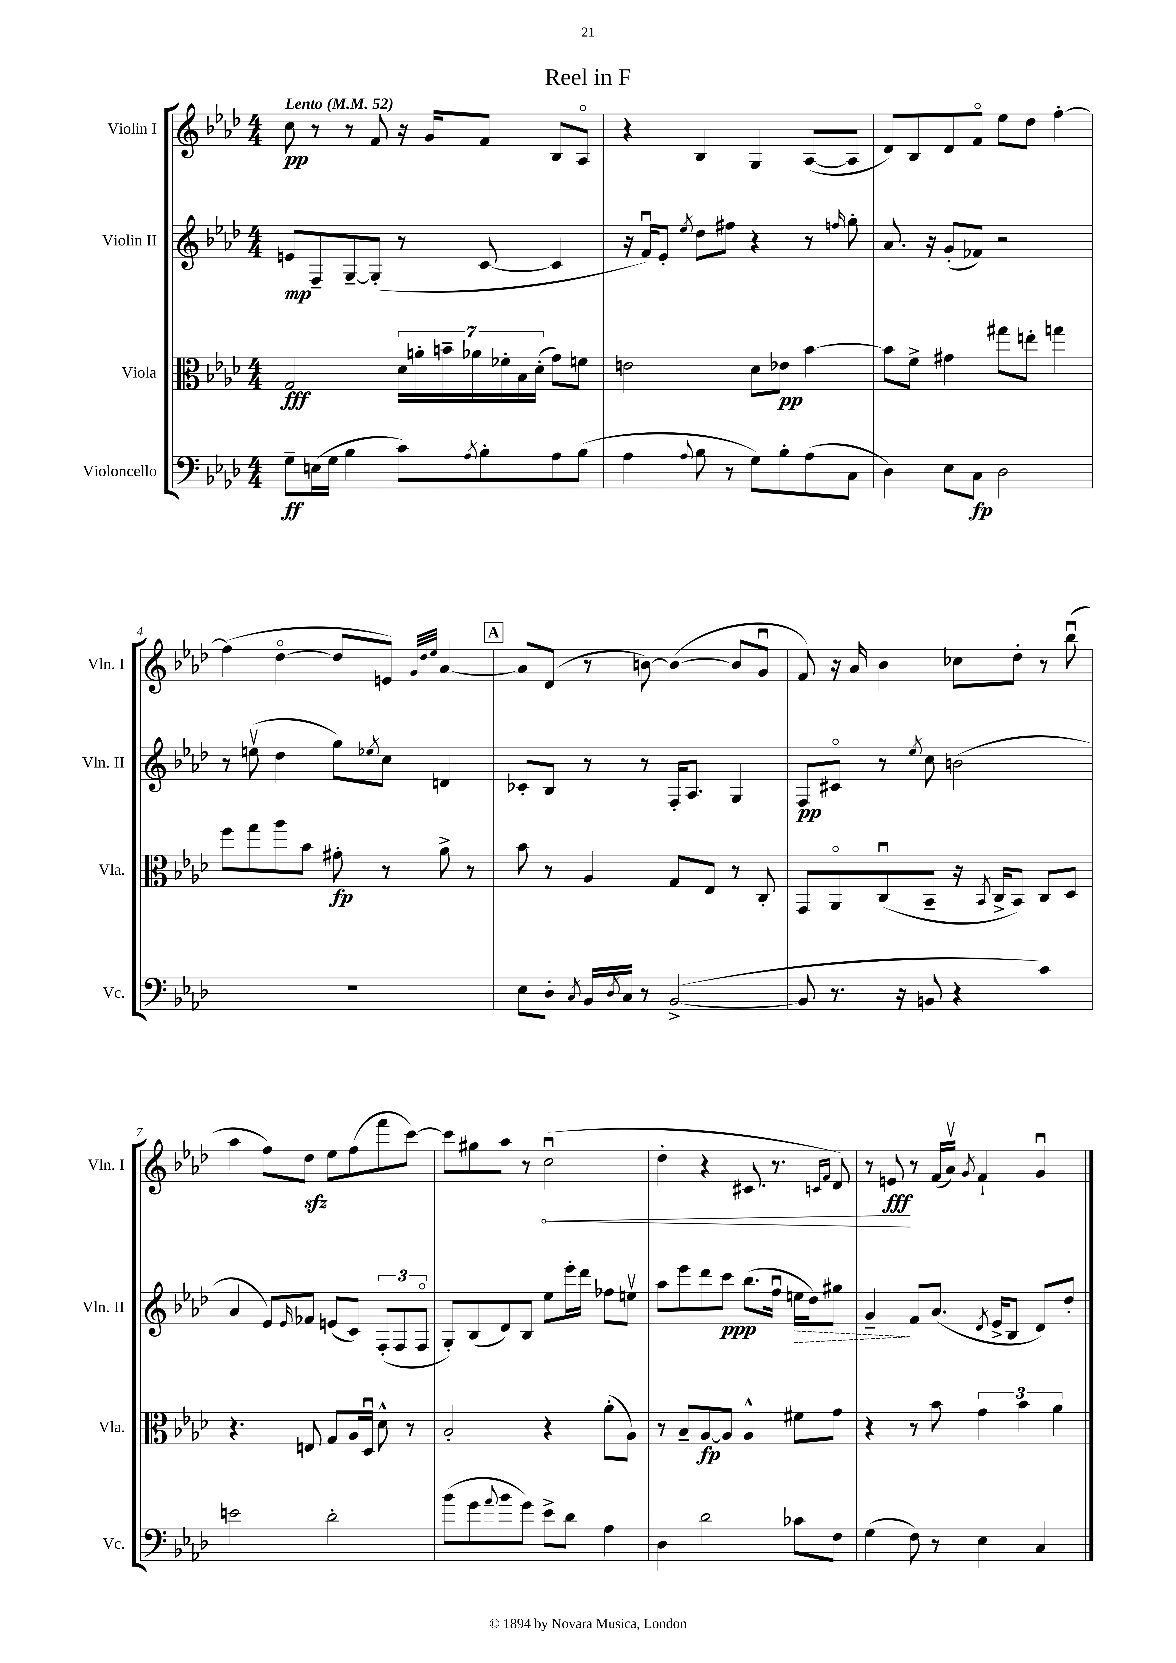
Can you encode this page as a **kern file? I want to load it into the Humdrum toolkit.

**kern	**dynam	**kern	**dynam	**kern	**dynam	**kern	**dynam
*part4	*part4	*part3	*part3	*part2	*part2	*part1	*part1
*staff4	*staff4	*staff3	*staff3	*staff2	*staff2	*staff1	*staff1
*I"Violoncello	*	*I"Viola	*	*I"Violin II	*	*I"Violin I	*
*I'Vc.	*	*I'Vla.	*	*I'Vln. II	*	*I'Vln. I	*
*clefF4	*	*clefC3	*	*clefG2	*	*clefG2	*
*k[b-e-a-d-]	*	*k[b-e-a-d-]	*	*k[b-e-a-d-]	*	*k[b-e-a-d-]	*
*M4/4	*	*M4/4	*	*M4/4	*	*M4/4	*
*MM52	*	*MM52	*	*MM52	*	*MM52	*
=1	=1	=1	=1	=1	=1	=1	=1
!	!	!	!	!	!	!LO:TX:a:B:t=Lento	!
8G~\L	ff	2G/	fff	8en/L	mp	8cc\	pp
(16En\L	.	.	.	8F~/	.	8r	.
16G\JJ	.	.	.	.	.	.	.
4B-\	.	.	.	[8G~/	.	8r	.
.	.	.	.	(8G'/J]	.	8f/	.
8c\L)	.	28d-\LL	.	8r	.	16r	.
.	.	28an'\	.	.	.	.	.
.	.	.	.	.	.	16g/KL	.
.	.	28bn~\	.	.	.	.	.
.	.	28a-X\	.	.	.	.	.
8qA-/	.	.	.	.	.	.	.
8B-'\	.	.	.	[8c/	.	8f/J	.
.	.	28f-X'\	.	.	.	.	.
.	.	28B-\	.	.	.	.	.
.	.	(28d-'\JJ	.	.	.	.	.
8A-\	.	8g\L)	.	4c/]	.	8B-/L	.
(8B-\J	.	8fn\J	.	.	.	8A-/J	.
=2	=2	=2	=2	=2	=2	=2	=2
4A-\	.	2en\	.	16r	.	4r	.
.	.	.	.	16fu/KL)	.	.	.
.	.	.	.	8e-'/J	.	.	.
8qqA-/	.	.	.	8qee-/	.	.	.
8B-\	.	.	.	8dd-\L	.	4B-/	.
8r	.	.	.	8ff#X\J	.	.	.
8G\L)	.	8d-\L	.	4r	.	4G/	.
8B-'\	.	8e-X\J	pp	.	.	.	.
(8A-\	.	[4b-\	.	8r	.	([8A-/L	.
.	.	.	.	16qqffn/	.	.	.
8C\J	.	.	.	8gg'\	.	8A-/J]	.
=3	=3	=3	=3	=3	=3	=3	=3
4D-\)	.	8b-\L]	.	8.a-/	.	8d-/L)	.
.	.	8f^\J	.	.	.	8B-/	.
.	.	.	.	16r	.	.	.
8E-\L	.	4g#X\	.	(8g'/L	.	8d-/	.
8C\J	fp	.	.	8f-X/J)	.	8f/J	.
2D-\	.	8gg#X\L	.	2r	.	8ee-\L	.
.	.	8een'\J	.	.	.	8dd-\J	.
.	.	4ggn\	.	.	.	[4ff'\	.
!!LO:LB:g=z
=4	=4	=4	=4	=4	=4	=4	=4
1r	.	8ff\L	.	8r	.	(4ff\]	.
.	.	8gg\	.	(8eenv\	.	.	.
.	.	8aa-\	.	4dd-\	.	[4dd-\	.
.	.	8b-\J	.	.	.	.	.
.	.	8g#X'\	fp	8gg\L)	.	8dd-/L]	.
.	.	.	.	8qee-X/	.	.	.
.	.	8r	.	8cc\J	.	8en/J)	.
.	.	.	.	.	.	32qqg/LLL	.
.	.	.	.	.	.	32qqdd-/	.
.	.	.	.	.	.	32qqee-/JJJ	.
.	.	8a-^\	.	4dn/	.	[4a-/	.
.	.	8r	.	.	.	.	.
!!LO:REH:place=s1:t=A
=5	=5	=5	=5	=5	=5	=5	=5
8E-\L	.	8b-\	.	8c-X'/L	.	8a-/L]	.
8D-'\J	.	8r	.	8B-/J	.	(8d-/J	.
8qC/	.	.	.	.	.	.	.
16BB-/LL	.	4A-/	.	8r	.	8r	.
8qD-/	.	.	.	.	.	.	.
16C/JJ	.	.	.	.	.	.	.
8r	.	.	.	8r	.	[8bn\)	.
([2BB-^/	.	8G/L	.	16F'/KL	.	(4b\_	.
.	.	.	.	8.A-/J	.	.	.
.	.	8E-/J	.	.	.	.	.
.	.	8r	.	4G/	.	8b/L]	.
.	.	8C'/	.	.	.	8gu/J	.
=6	=6	=6	=6	=6	=6	=6	=6
8BB-/]	.	8GG/L	.	8F/L	pp	8f/)	.
8.r	.	8AA-/	.	8c#X/J	.	16r	.
.	.	.	.	.	.	16a-/	.
.	.	(8Cu/	.	8r	.	4b-\	.
16r	.	.	.	.	.	.	.
.	.	.	.	8qee-/	.	.	.
8BBn/	.	8BB-~/J	.	8cc\	.	.	.
4r	.	16r	.	(2bn\	.	8cc-X\L	.
.	.	8qBB-/	.	.	.	.	.
.	.	16C^/KL	.	.	.	.	.
.	.	8BB-/J)	.	.	.	8dd-'\J	.
4c\)	.	8C/L	.	.	.	8r	.
.	.	8D-/J	.	.	.	(8bb-u\	.
!!LO:LB:g=z
=7	=7	=7	=7	=7	=7	=7	=7
2en\	.	4.r	.	4a-/	.	4aa-\	.
.	.	.	.	8e-/L)	.	8ff\L)	.
.	.	.	.	16qqe-/	.	.	.
.	.	8En/	.	8f-X/J	.	8dd-zz\J	.
2d-'\	.	8G/L	.	(8en/L	.	8ee-\L	.
.	.	16A-/L	.	8c/J)	.	(8ff\	.
.	.	16D-u/JJ	.	.	.	.	.
.	.	8d-^^\	.	(12F'/L	.	8fff\	.
.	.	.	.	12F/	.	.	.
.	.	8r	.	.	.	[8ccc\J)	.
.	.	.	.	12F/J	.	.	.
=8	=8	=8	=8	=8	=8	=8	=8
(8b-\L	.	2B-'/	.	8G'/L)	.	8ccc\L]	.
8g\	.	.	.	(8B-/	.	8gg#X\	.
8qqa-/	.	.	.	.	.	.	.
8b-\	.	.	.	8d-/)	.	8aa-\J	.
8g\J)	.	.	.	8B-/J	.	8r	.
!	!	!	!	!	!	!	!LO:HP:b
8e-^\L	.	4r	.	8ee-\L	.	(2ccu\	<
8d-\J	.	.	.	16eee-'\L	.	.	.
.	.	.	.	16ddd-\JJ	.	.	.
4A-\	.	(8a-'\L	.	8ff-X\L	.	.	.
.	.	8A-\J)	.	8eenv\J	.	.	.
=9	=9	=9	=9	=9	=9	=9	=9
4D-\	.	8r	.	8aa-\L	.	4dd-'\	.
.	.	8B-~/L	.	8eee-\	.	.	.
2d-\	.	[8A-/	fp	8ddd-\	.	4r	.
.	.	8A-/J]	.	8ccc\J	ppp	.	.
.	.	4A-^^/	.	(8.bb-\L	.	8.c#X/	.
.	.	.	.	16ffu\Jk	.	8.r	.
!	!	!	!	!	!LO:HP:b	!	!
8c-X\L	.	8f#X\L	.	16een\LL	>	.	.
.	.	.	.	16dd-\J)	.	.	.
.	.	.	.	.	.	16qqcn/LL	.
.	.	.	.	.	.	16qqf/JJ	.
8F\J	.	8g\J	.	8gg#X\J	.	8d-/)	.
=10	=10	=10	=10	=10	=10	=10	=10
(4G\	.	4r	.	4g~/	.	8r	.
.	.	.	.	.	.	8en/	fff
8F\)	.	8r	.	8f/L	]	8r	[
8r	.	8b-\	.	(8.a-/J	.	(16f/LL	.
.	.	.	.	.	.	16a-v/JJ)	.
.	.	.	.	.	.	8qg/	.
4E-\	.	6g\	.	.	.	4f`/	.
.	.	.	.	8qd-/	.	.	.
.	.	.	.	16e-^/KL	.	.	.
.	.	.	.	8B-/J	.	.	.
.	.	6b-\	.	.	.	.	.
4C/	.	.	.	8d-/L)	.	4gu/	.
.	.	6a-\	.	.	.	.	.
.	.	.	.	8dd-'/J	.	.	.
==	==	==	==	==	==	==	==
*-	*-	*-	*-	*-	*-	*-	*-
